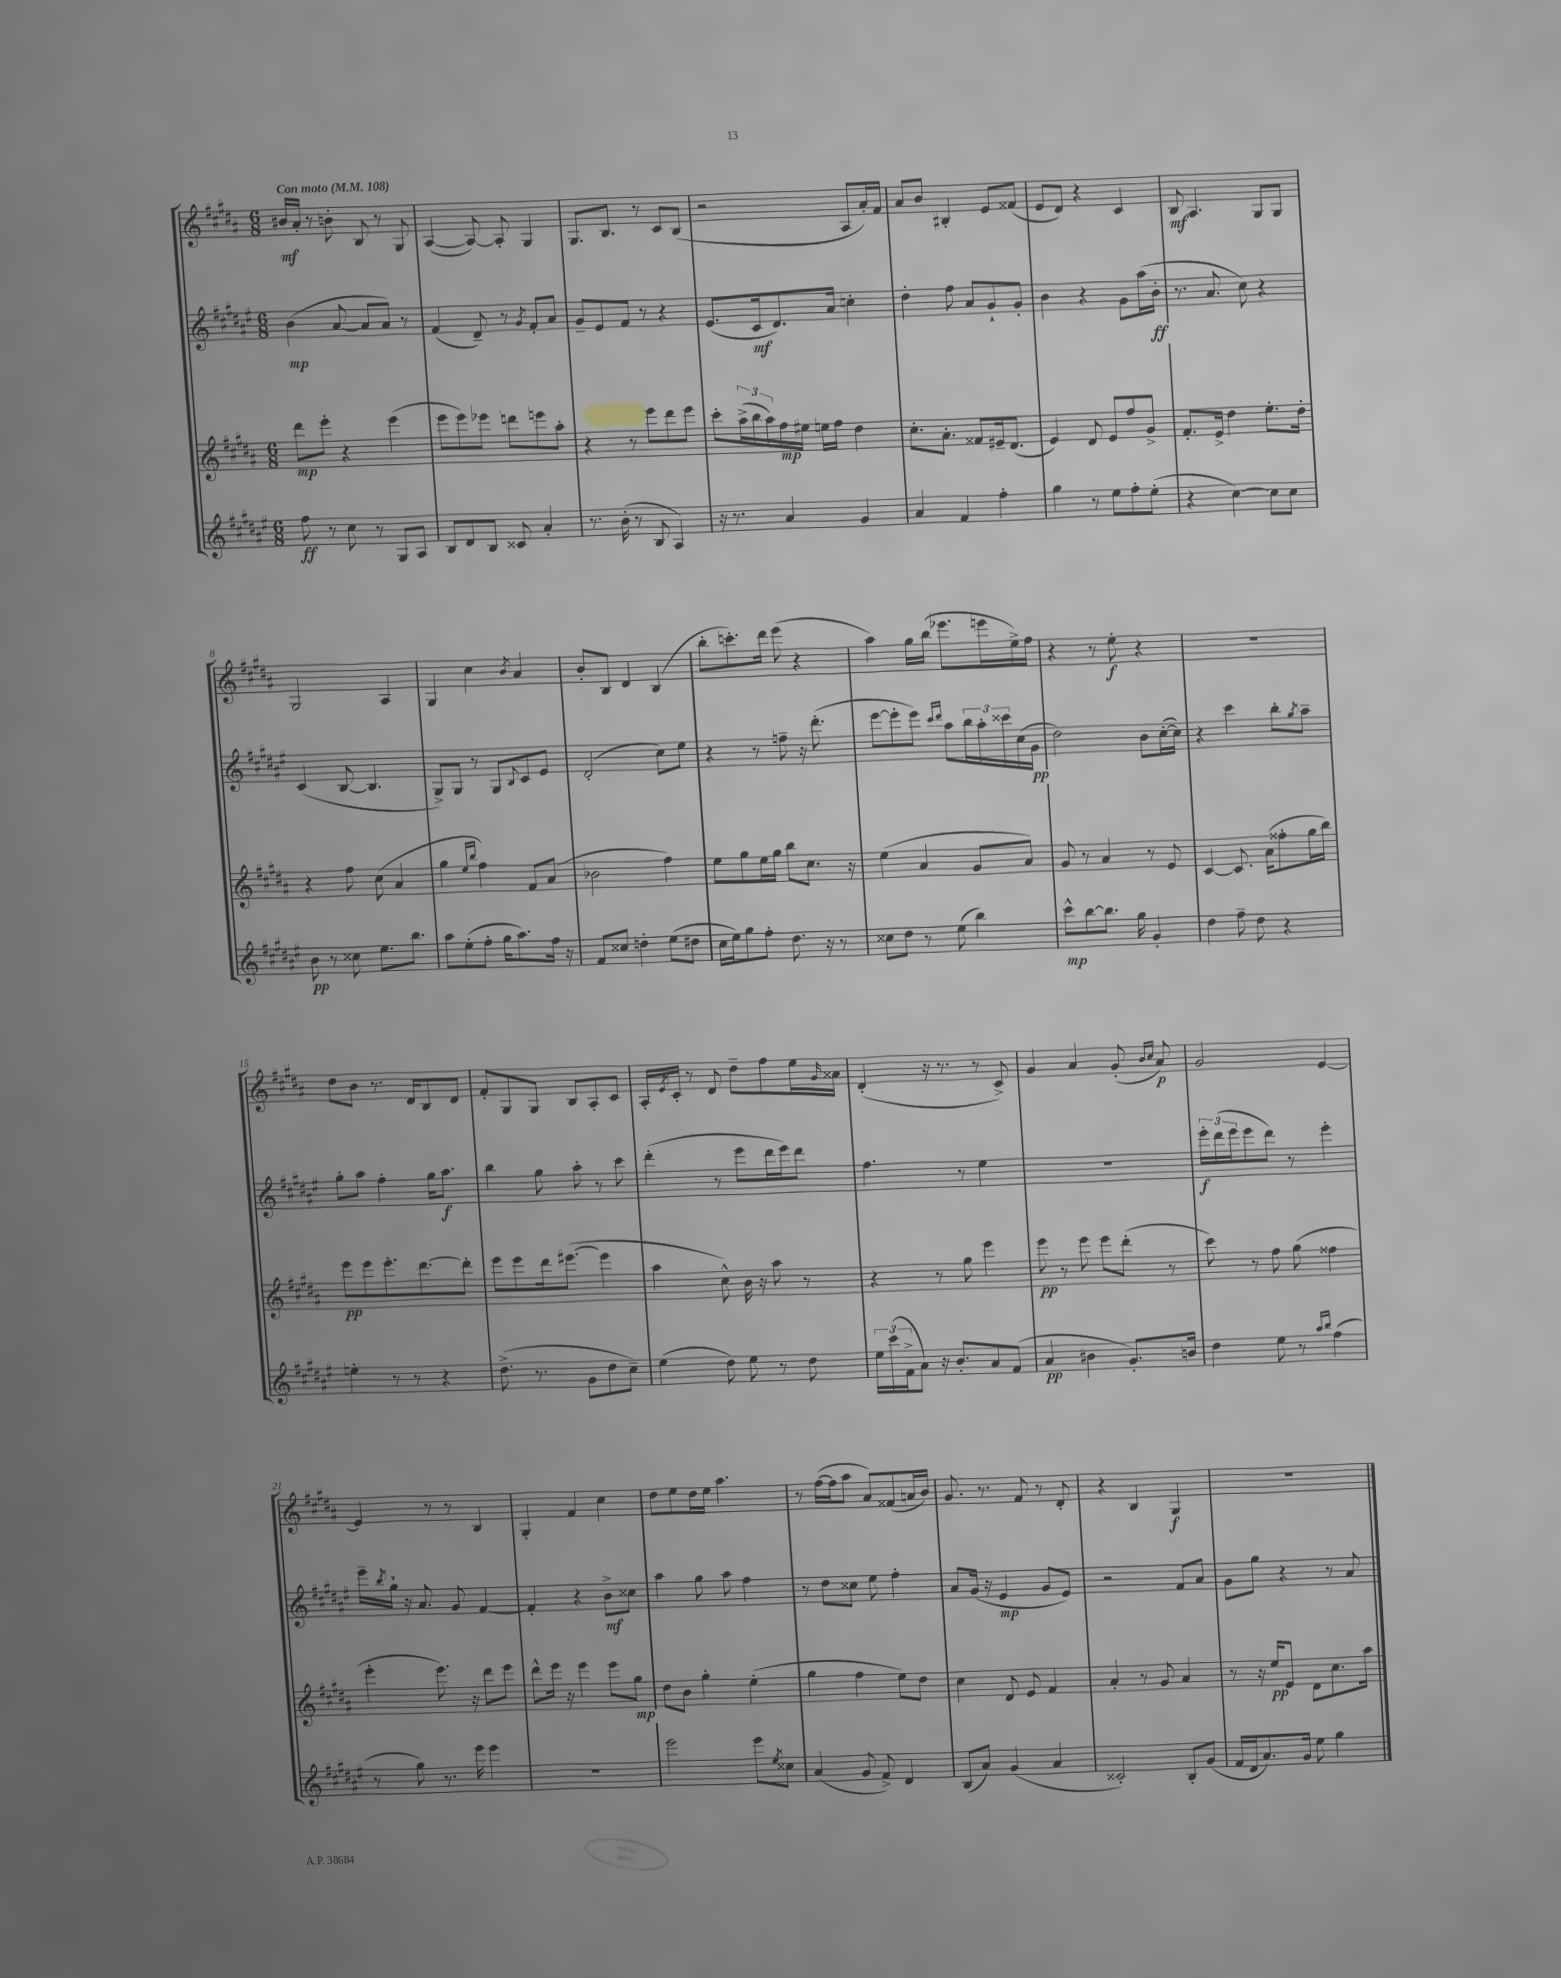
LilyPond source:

<<
\new StaffGroup <<
\new Staff = "s0" {
    \clef treble \key b \major \numericTimeSignature \time 6/8 \tempo "Con moto" 4 = 108
    bis'16\mf ais'16-. r8 b'8-. b8 r8 gis8 |
    ais4~( ais8~) ais8-. gis4 |
    gis8. b8. r8 cis'8 b8( |
    r2 ais8 ais'16-.) fis'16 |
    ais'8 b'8 bis4-. e'8 fisis'8( |
    e'8 dis'8) r4 cis'4 |
    b8\mf ais4. gis8 gis8 |
    gis2 ais4 |
    gis4 cis''4 \acciaccatura { b'8 } ais'4 |
    b'8-. b8 dis'4 b4( |
    b''8-. c'''8.-.) dis'''16 e'''8( r4 |
    ais''4) gis''16 b''16( ees'''8. e'''16 e''16->) fis''16 |
    r4 r8 e''8-.\f r4 |
    R2. |
    dis''8 b'8 r8. dis'16 b8 dis'8 |
    fis'8-. gis8 gis8 b8 ais8-. cis'8 |
    ais16-. \acciaccatura { e'8 } cis'16-. r8 dis'8 dis''8-- fis''8 e''16 \grace { gis'16 } aisis'16 |
    dis'4-.( r16 r8. r8 cis'8->) |
    gis'4 ais'4 gis'8-.( \grace { b'16 cis''16 } ais'8\p) |
    gis'2 e'4~ |
    e'4 r8 r8 b4 |
    gis4-. fis'4 cis''4 |
    dis''8 e''8 dis''16 e''16 ais''4. |
    r8 fis''16~( fis''16 ais''8 ais'8) fisis'8( a'16 b'16) |
    gis'8. r8. fis'8 r8 dis'8-. |
    r4 b4 gis4\f |
    R2. \bar "|." |
}
\new Staff = "s1" {
    \clef treble \key fis \major \numericTimeSignature \time 6/8
    b'4\mp( ais'8~ ais'8 ais'8) r8 |
    fis'4( dis'8--) r8 \acciaccatura { gis'8 } fis'8-. ais'8 |
    gis'8-- eis'8 fis'8 r8 r4 |
    eis'8.( cis'16\mf dis'8.) ais'16 c''4-. |
    dis''4-. fis''8 ais'8 gis'8-! gis'8-. |
    b'4 r4 gis'8 ais''16( b'16-.\ff |
    r8. ais'8. cis''8) r4 |
    cis'4( b8~ b4. |
    gis8->) gis8 r8 gis8 \appoggiatura { b8 } cis'8 eis'8 |
    dis'2-.( cis''8) eis''8 |
    r4 r8 f''8-- r16 dis'''8.-.( |
    eis'''8~ eis'''8-. eis'''8) \grace { cis'''16 dis'''16 } ais''8 \tuplet 3/2 { b''16 ais''16-. cisis'''16 } cis''16( gis'16\pp |
    dis''2) b'8 cis''16~-.( cis''16) |
    r4 cis'''4 b''8-. \acciaccatura { gis''8 } ais''8-- |
    gis''8-. ais''8 fis''4-. gis''16 ais''8.\f |
    b''4 gis''8 ais''8-. r8 cis'''8 |
    dis'''4-.( r8 eis'''8 dis'''16 eis'''16) dis'''8 |
    fis''4. r8 eis''4 |
    R2. |
    \tuplet 3/2 { eis'''16-.\f dis'''16( eis'''16 } eis'''8 dis'''8) r8 eis'''4-. |
    eis'''16-- \acciaccatura { b''8 } gis''16-! r16 ais'8. gis'8 fis'4~ |
    fis'4-. r4 b'8->\mf cisis''8 |
    ais''4 gis''8 ais''8 fis''4 |
    r8 dis''8 cisis''8 eis''8 fis''4-. |
    ais'8 gis'16( r16 eis'4\mp gis'8 eis'8) |
    r2 fis'8 ais'8 |
    gis'8 gis''8 r4 r8 ais'8 \bar "|." |
}
\new Staff = "s2" {
    \clef treble \key b \major \numericTimeSignature \time 6/8
    dis'''8\mp e'''8-. r4 e'''4( |
    e'''8 e'''8) ees'''8 d'''8 e'''8 ais''8-. |
    r4 r8 e'''8 dis'''8 e'''8 |
    cis'''8-. \tuplet 3/2 { ais''16->( b''16 ais''16) } fis''16\mp eis''16 e''16 fis''16 dis''4 |
    cis''8.-. ais'8.-. fisis'8 eis'16-- dis'8.( |
    e'4) dis'8 e'8 fis''8 gis'8-> |
    fis'8.-. e'16-> dis''4 e''8.-. dis''16-. |
    r4 fis''8 cis''8( ais'4 |
    gis''4 \grace { e''16 b''16 } fis''4) fis'8 ais'8( |
    bes'2 fis''4) |
    e''8 gis''8 e''16 gis''16 b''8 cis''8. r16 |
    e''4( ais'4 gis'8 ais'8) |
    gis'8 r8 ais'4 r8 e'8 |
    cis'4~ cis'8. ais'16( fisis''8-. gis''16 b''16) |
    e'''8\pp e'''8 e'''8.-. dis'''8.~ dis'''8-. |
    e'''8 e'''8 dis'''16 eis'''8.~( eis'''4 |
    ais''4 cis''8-^) b'16 r16 ais''8 r8 |
    r4 r8 gis''8 e'''4 |
    e'''8\pp r8 e'''8 e'''8 dis'''8-.( r8 |
    cis'''8) r8 fis''8 gis''8( fisis''4 |
    e'''4-. e'''8.) r16 dis'''8 e'''8 |
    dis'''8-^ e'''16 r16 e'''4 e'''8 gis''8\mp |
    dis''8 b'8 gis''4-. e''4-.( |
    gis''4 fis''4 e''8) dis''8 |
    cis''4 dis'8 e'8 fis'4 |
    ais'4-. r8 gis'8 ais'4 |
    r8 r16 e''16\pp e'8 dis'8 cis''8. ais''16 \bar "|." |
}
\new Staff = "s3" {
    \clef treble \key fis \major \numericTimeSignature \time 6/8
    fis''8\ff r8 cis''8 r8 gis8 ais8 |
    b8 dis'8 b8 cisis'8 ais'4-. |
    r8. b'16-.( r8 b8 ais4) |
    r16 r8. ais'4 gis'4 |
    ais'4 fis'4 fis''4-. |
    gis''4 r8 eis''8 fis''8-. eis''8-.( |
    r4 cis''4~) cis''8 cis''8 |
    b'8\pp r8 cisis''8 eis''8. b''8. |
    ais''8 eis''8-.( fis''8-. gis''16 ais''8.) fis''16 r16 |
    fis'8 cisis''8 d''4-. eis''8( dis''8 |
    cis''16 eis''16) gis''8 fis''8-. dis''8. r16 r8 |
    cisis''8 dis''8 r8 eis''8( b''4) |
    cis'''8-^\mp b''8~ b''8. gis''16 gis'4-. |
    dis''4 fis''8-- dis''8 r4 |
    e''4-. r8 r8 r4 |
    dis''8.->( r8. gis'8 dis''8 cis''8--) |
    eis''4( dis''8) eis''8 r8 dis''8 |
    \tuplet 3/2 { eis''16 cis'''16( fis'16-> } ais'8) r16 b'8.-. ais'8 fis'8( |
    ais'4\pp bis'4 gis'8.-.) b'16 |
    dis''4 eis''8 r8 \grace { ais''16 b''16 } fis''4( |
    r8 gis''8) r8. eis'''16 eis'''4 |
    R2. |
    eis'''2 eis'''8 \acciaccatura { eis''8 } cisis''8 |
    ais'4( gis'8 fis'8->) dis'4 |
    b8( ais'8) gis'4( ais'4 |
    cisis'2-.) b8-. gis'8( |
    fis'16 dis'16 ais'8.) gis'16 eis''8 gis''4 \bar "|." |
}
>>
>>
